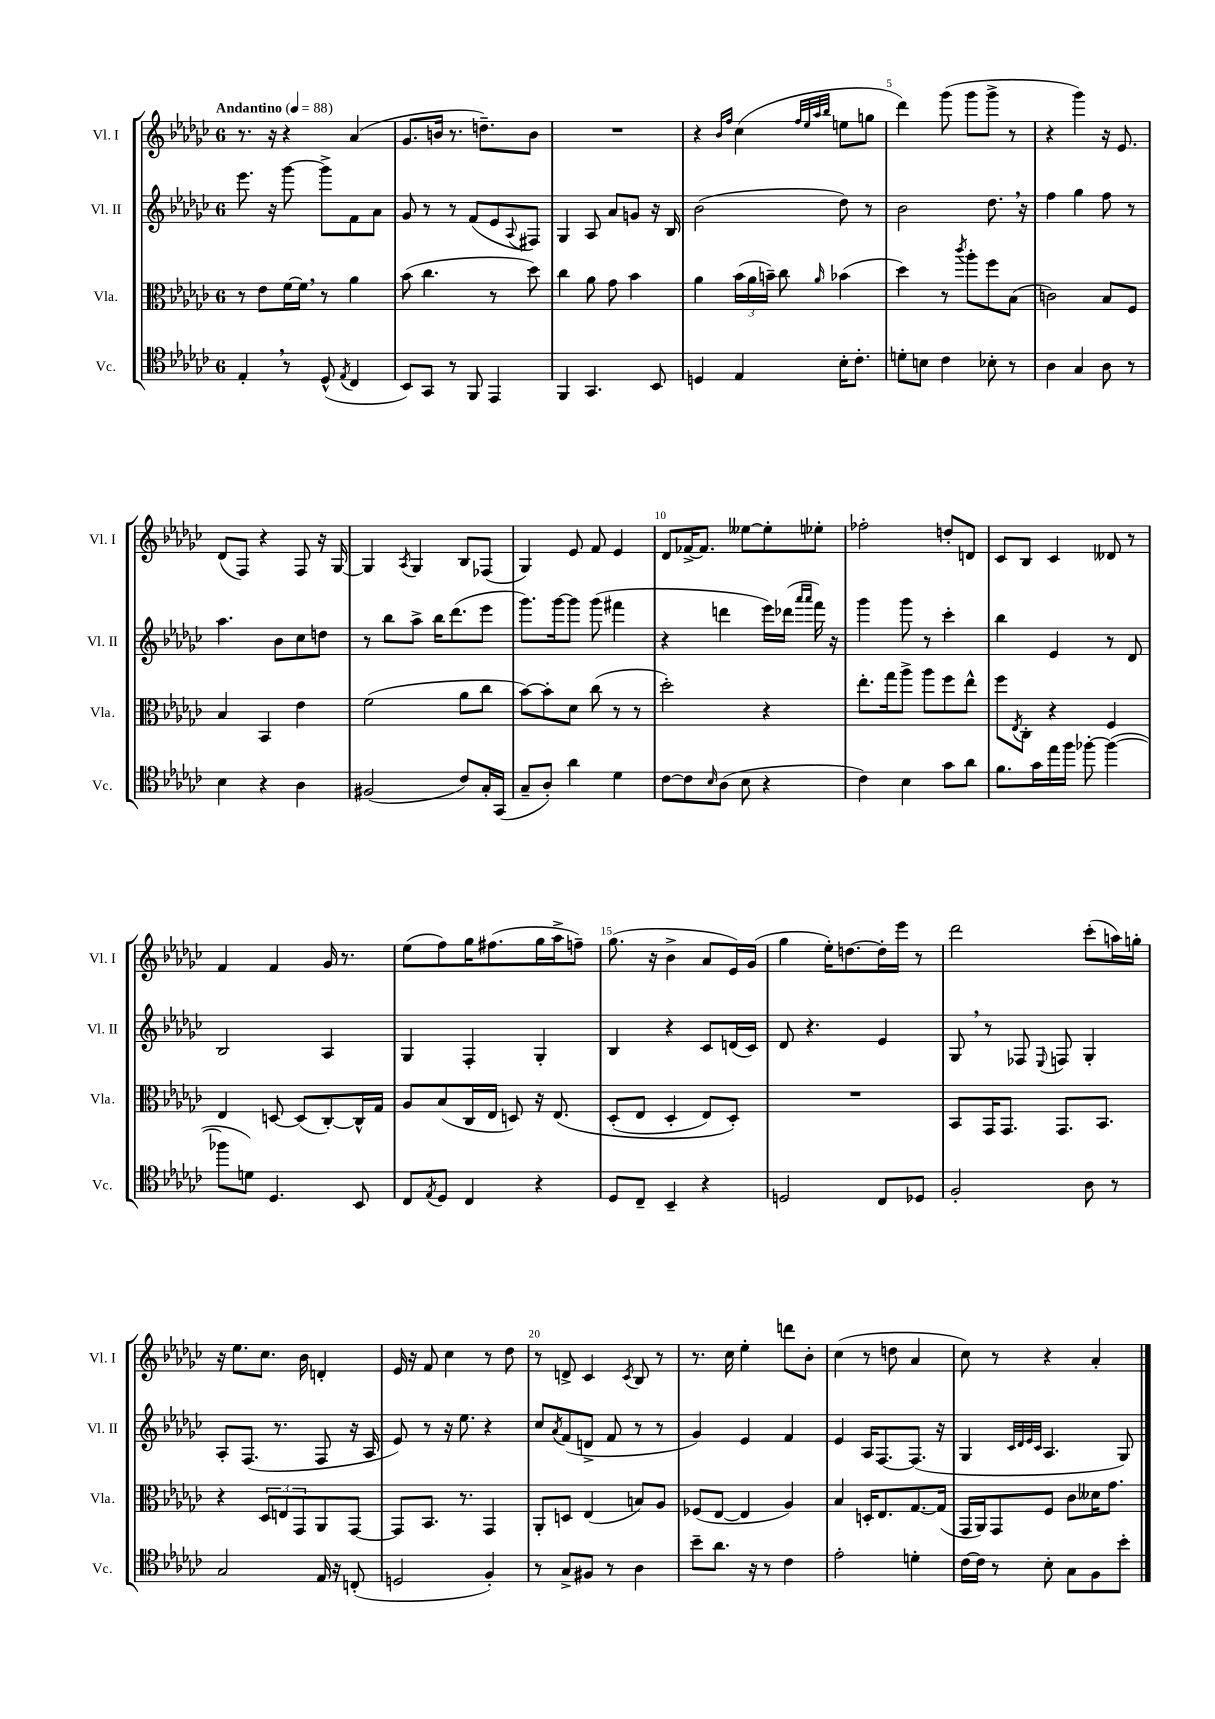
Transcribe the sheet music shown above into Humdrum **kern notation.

**kern	**kern	**kern	**kern
*staff4	*staff3	*staff2	*staff1
*clefC4	*clefC3	*clefG2	*clefG2
*k[b-e-a-d-g-c-]	*k[b-e-a-d-g-c-]	*k[b-e-a-d-g-c-]	*k[b-e-a-d-g-c-]
*M6/8	*M6/8	*M6/8	*M6/8
*MM88	*MM88	*MM88	*MM88
4E-'/	8r	8.eee-\	8.r
.	8e-\L	.	.
.	.	16r	16r
8r	[16f\L	[8ggg-\	4r
.	16f\]JJ	.	.
(8D-^^/	8r	8ggg-^\]L	.
8qE-/	.	.	.
4C-/	4a-\	8f\	(4a-/
.	.	8a-\J	.
=	=	=	=
8BB-/L)	(8b-\	8g-/	8.g-/L
8GG-/J	4.cc-\	8r	.
.	.	.	16b/Jk
8r	.	8r	8.r
8FF/	.	(8f/L	.
.	.	.	8.dd~\L)
4EE-/	8r	8e-/	.
.	.	8qqA-/	.
.	8dd-\)	8F#/J)	8b\J
=	=	=	=
4FF/	4cc-\	4G-/	2.r
4.GG-/	8a-\	8A-/	.
.	8g-\	8a-/L	.
.	4b-\	8g/J	.
8BB-/	.	16r	.
.	.	16B-/	.
=	=	=	=
4D/	4a-\	(2b-\	4r
.	.	.	16qqb-/LL
.	.	.	16qqff/JJ
4E-/	(24b-\LL	.	(4cc-\
.	24a-\	.	.
.	24b~\JJ)	.	.
.	8cc-\	.	.
.	.	.	32qqff/LLL
.	.	.	32qqee-/
.	.	.	32qqaa-/
.	16qqa-/	.	32qqbb-/JJJ
16B-'\LK	(4b-\	8dd-\)	8ee\L
8.c-'\J	.	.	.
.	.	8r	8gg\J
=	=	=	=
8d'\L	4dd-\)	2b-\	4ddd-\)
8B\J	.	.	.
4c-\	8r	.	(8ggg-\
.	8qccc-/	.	.
.	8aa-'\L	.	8ggg-\L
8B-'\	8ff\	8.dd-\	8ggg-^\J
8r	(8B-\J	.	8r
.	.	16r	.
=	=	=	=
4A-\	2c\)	4ff\	4r
4G-/	.	4gg-\	4ggg-\)
8A-\	8B-/L	8ff\	16r
.	.	.	8.e-/
8r	8F/J	8r	.
=	=	=	=
4B-\	4B-/	4.aa-\	(8d-/L
.	.	.	8F/J)
4r	4BB-/	.	4r
.	.	8b-\L	.
4A-\	4e-\	8cc-\	8F/
.	.	8dd\J	16r
.	.	.	[16G-/
=	=	=	=
(2F#/	(2f\	8r	4G-/]
.	.	8bb-\L	.
.	.	.	8qA-/
.	.	8aa-^\J	4G-/
.	.	16bb-\LK	.
.	.	(8.ddd-\	.
8c-/L)	8a-\L	.	8B-/L
16G-'/L	8cc-\J	8eee-\J	(8F-/J
(16GG-/JJ	.	.	.
=	=	=	=
8G-~/L	[8b-\L)	8.ggg-\L)	4G-/)
8A-'/J)	8b-'\]	.	.
.	.	[16ggg-\k	.
4a-\	8d-\J	8ggg-\]J	8e-/
.	(8cc-\	(8ggg-\	8f/
4d-\	8r	4fff#\	4e-/
.	8r	.	.
=	=	=	=
[8c-\L	2dd-'\)	4r	8d-/L
8c-\]	.	.	[16f-^/K
.	.	.	8.f-/]J
16qqB-/	.	.	.
(8A-\J	.	4ddd\	.
8B-\	.	.	[8ee--\L
4r	4r	16eee-\LL)	8ee--'\]
.	.	(16ddd-\JJ	.
.	.	16qqaaa-/LL	.
.	.	16qqaaa-/JJ	.
.	.	16fff\)	8ee-'\J
.	.	16r	.
=	=	=	=
4c-\)	8.ee-'\L	4ggg-\	2ff-'\
.	16gg-\k	.	.
4B-\	8aa-^\J	8ggg-\	.
.	8aa-\L	8r	.
8g-\L	8ff\	4ccc-'\	8dd'/L
8a-\J	8ee-^^\J	.	8d/J
=	=	=	=
8.f\L	8ff\L	4bb-\	8c-/L
.	8qE-/	.	.
.	8C-'\J	.	8B-/J
16g-\L	.	.	.
16ee-\	4r	4e-/	4c-/
16ff\JJ	.	.	.
[8ff-'\	.	.	.
(4ff-\_	4F/	8r	8d--/
.	.	8d-/	8r
=	=	=	=
8ff-\]L	4E-/	2B-/	4f/
8d\J)	.	.	.
4.D-/	[8D/	.	4f/
.	(8D/]L	.	.
.	[8C-'/)	4A-/	16g-/
.	.	.	8.r
8BB-/	16C-^^/]L	.	.
.	16G-/JJ	.	.
=	=	=	=
8C-/L	8A-/L	4G-/	(8ee-\L
8qE-/	.	.	.
8D-/J	(8B-/	.	8ff\)
4C-/	16C-/L	4F'/	16gg-\K
.	16E-/JJ	.	(8.ff#\
.	8D/)	.	.
4r	16r	4G-'/	16gg-\L
.	&(8.E-/	.	16aa-^\J
.	.	.	8ff~\J)
=	=	=	=
8D-/L	(8D-'/L	4B-/	(8.gg-\
8C-~/J	8E-/J	.	.
.	.	.	16r
4BB-~/	4D-'/	4r	4b-^\
4r	8E-/L)	8c-/L	8a-/L
.	8D-'/J&)	(16d/L	16e-/L)
.	.	16c-/JJ)	(16g-/JJ
=	=	=	=
2D/	2.r	8d-/	4gg-\
.	.	4.r	.
.	.	.	16ee-'\LK)
.	.	.	[8.dd\
8C-/L	.	4e-/	16dd'\]L
.	.	.	16eee-\JJ
8D-/J	.	.	8r
=	=	=	=
2F'/	8BB-/L	8G-/	2ddd-\
.	16GG-/K	8r	.
.	8.GG-/J	.	.
.	.	8F-/	.
.	.	8qqE-/	.
.	8.GG-/L	8F/	.
8A-\	.	4G-'/	(8ccc-'\L
.	8.BB-/J	.	.
8r	.	.	16aa\L)
.	.	.	16gg'\JJ
=	=	=	=
2G-/	4r	8A-'/L	16r
.	.	.	8.ee-\L
.	.	(8.F/J	.
.	12D-/L	.	8.cc-\J
.	.	8.r	.
.	12E/	.	.
.	12GG-/	.	.
.	.	.	16b-\
16E-/	8AA-/	8F/	4d'/
16r	.	.	.
(8C'/	[8GG-/J	16r	.
.	.	16A-/	.
=	=	=	=
2D/	8GG-/]L	8e-/)	16e-/
.	.	.	16r
.	8.BB-/J	8r	8f/
.	.	16r	4cc-\
.	8.r	8.ee-\	.
4F'/)	4GG-/	4r	8r
.	.	.	8dd-\
=	=	=	=
8r	8AA-'/L	8cc-/L	8r
.	.	8qa-/	.
8G-^/L	8D/J	(8f/	8d^/
8F#/J	(4E-/	8d^/J	4c-/
8r	.	8f/	.
.	.	.	8qc-/
4A-\	8B/L)	8r	8B-/
.	8A-/J	8r	8r
=	=	=	=
8b-~\L	(8F-/L	4g-/)	8.r
8.a-\J	[8E-/J	.	.
.	.	.	16cc-\
.	4E-/]	4e-/	4ee-'\
16r	.	.	.
8r	.	.	.
4c-\	4A-/)	4f/	8ddd\L
.	.	.	8b-'\J
=	=	=	=
2e-'\	4B-/	4e-/	(4cc-\
.	16D'/LK	16A-/LK	8r
.	8.E-/	[8.F/	.
.	.	.	8dd\
4d'\	[8.G-/	(8.F/]J	4a-/
.	(16G-/]Jk	16r	.
=	=	=	=
[16c-\LL	16GG-/LL	4G-/	8cc-\)
16c-\]JJ	16AA-/J)	.	.
8r	8GG-/	.	8r
.	.	32qqc-/LLL	.
.	.	32qqd-/	.
.	.	32qqe-/	.
.	.	32qqc-/JJJ	.
8B-'\	8F/J	4.A-/	4r
8G-\L	8c-\L	.	.
8F\	16d--\K	.	4a-'/
.	8.g-\J	.	.
8b-'\J	.	8G-/)	.
==	==	==	==
*-	*-	*-	*-
